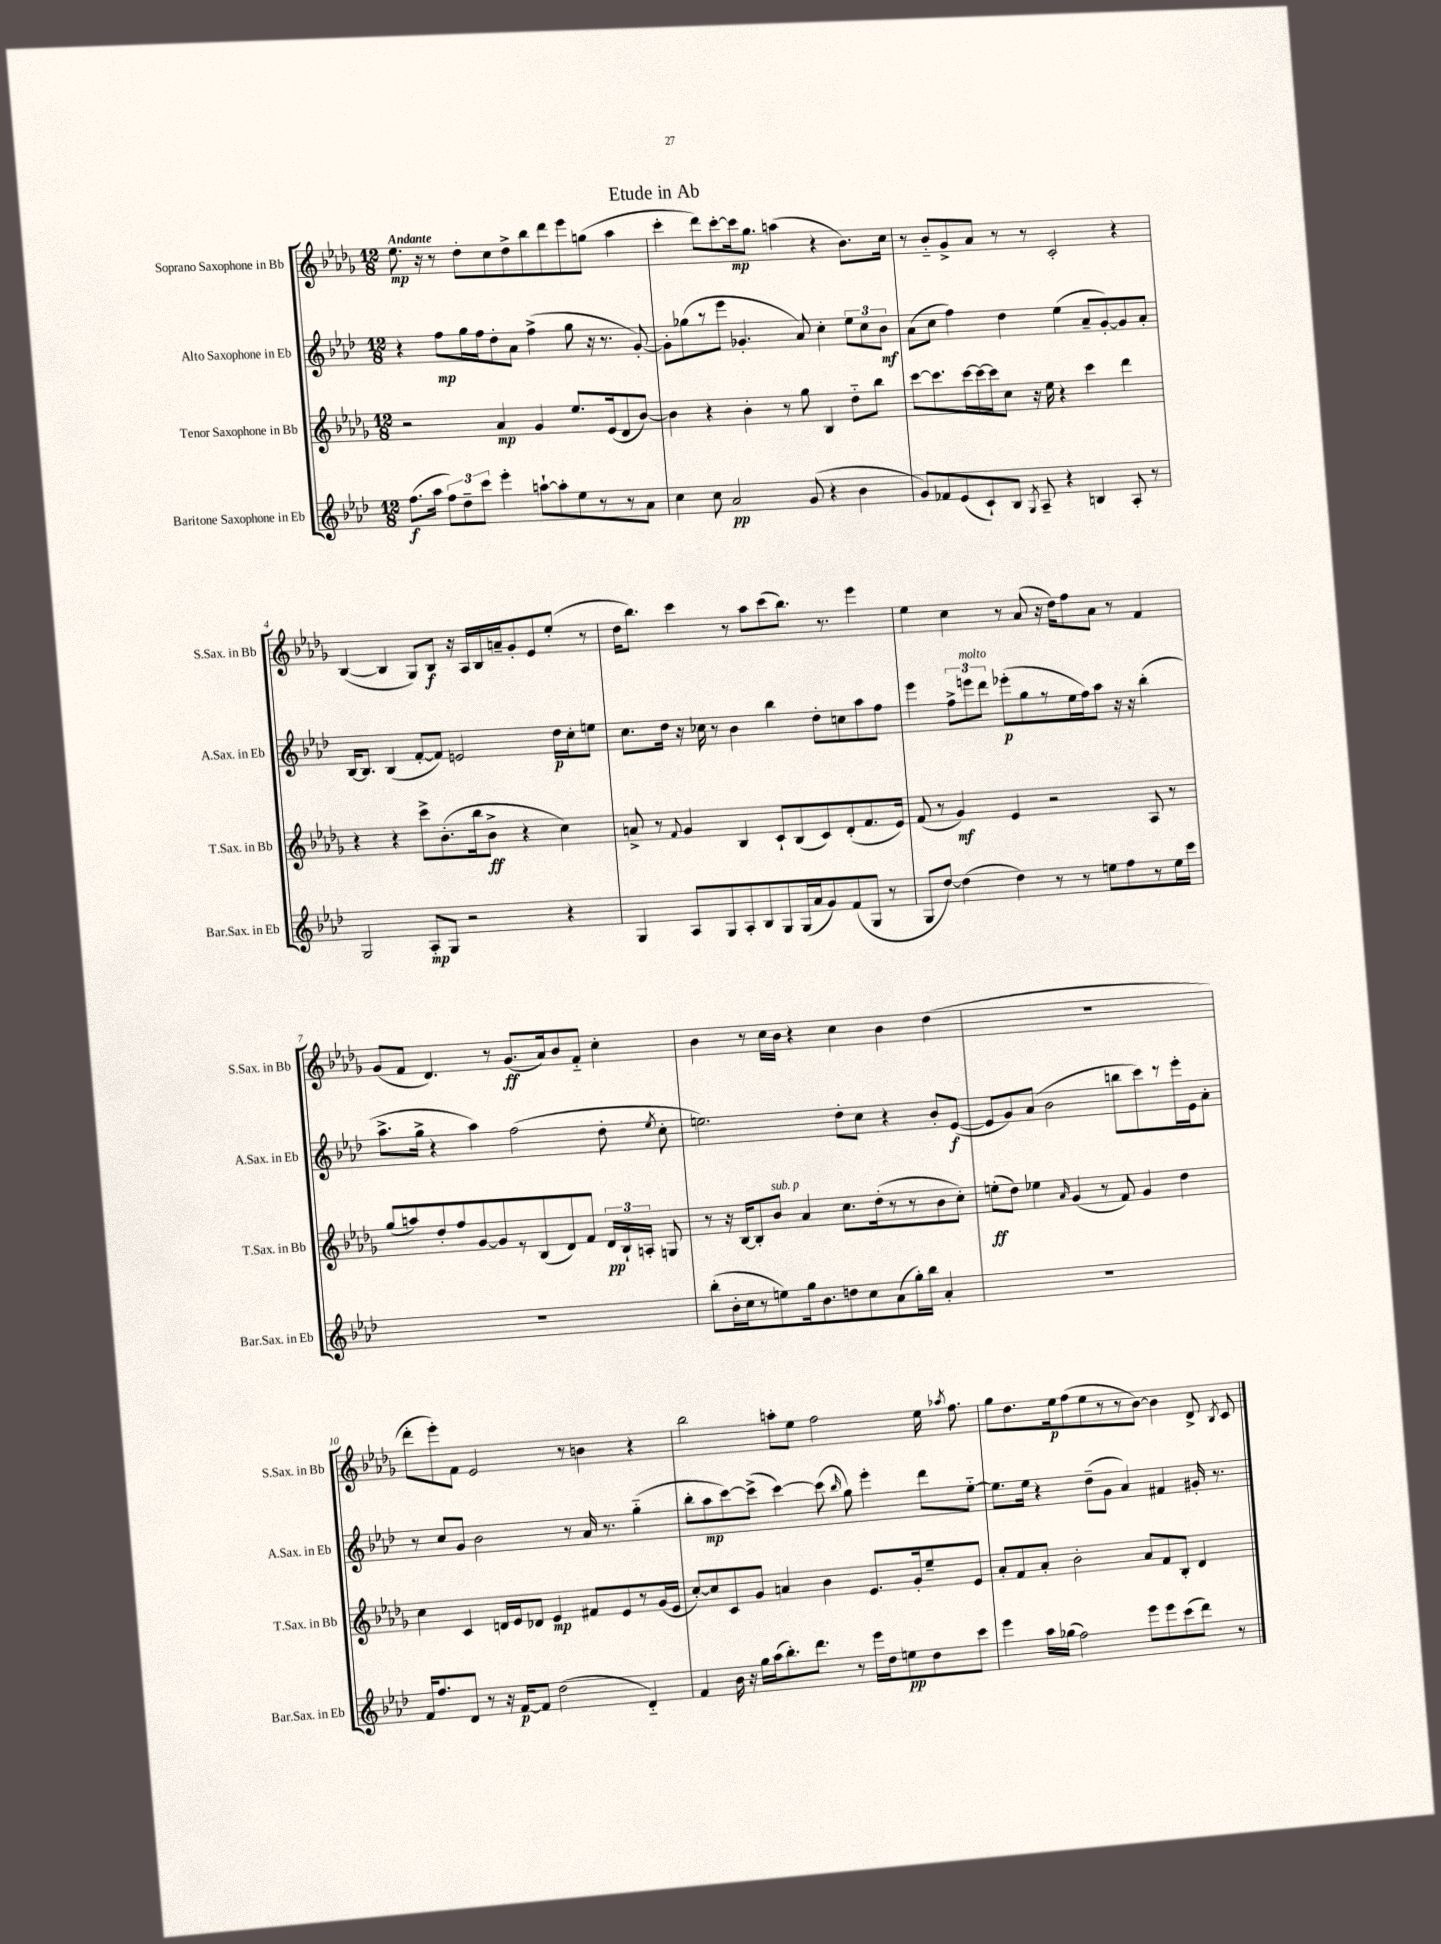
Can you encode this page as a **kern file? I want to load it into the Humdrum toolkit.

**kern	**kern	**kern	**kern
*staff4	*staff3	*staff2	*staff1
*clefG2	*clefG2	*clefG2	*clefG2
*k[b-e-a-d-]	*k[b-e-a-d-g-]	*k[b-e-a-d-]	*k[b-e-a-d-g-]
*M12/8	*M12/8	*M12/8	*M12/8
(8.ff\L	2r	4r	8.ee-\
16aa-\Jk	.	.	16r
12ff\L)	.	8ff\L	8r
12dd-~\	.	.	.
.	.	16gg\L	8dd-'\L
12ccc\J	.	.	.
.	.	16ff\J	.
4eee-'\	4a-/	8dd-'\	8cc\
.	.	8a-\J	8dd-^\
[8aa`\L	4g-/	(4ff^\	8bb-\
8aa'\]	.	.	8ddd-\
8ee-\	8.ee-/L	8gg\	8eee-\
8r	.	16r	(8gg\J
.	(16e-/k	8.r	.
8r	8d-/	.	4aa-\
8a-\J	[8b-/J)	[8g'/)	.
=	=	=	=
4cc\	4b-\]	8g'\]L	4ccc'\
.	.	(8gg-\	.
8cc\	4r	8r	8ddd-\L)
2a-/	.	8eee-\J	[8ccc'\
.	4b-'\	4.g-'/	16ccc\]k
.	.	.	8.gg-\J
.	8r	.	(4aa\
(8g/	8gg-\	8a-/)	.
4r	4B-/	4cc'\	4r
4b-\	8dd-'~\L	12ee-\L	8.b-\L)
.	.	12cc\	.
.	8bb-\J	.	.
.	.	12b-\J	.
.	.	.	16cc\Jk
=	=	=	=
8g/L)	[8ccc\L	(8a-\L	8r
8f-/	8.ccc\]	8cc\J	8b-'~/L
(8e-/	.	4ff\)	8g-^/
.	[16ccc\L	.	.
8c`/)	16ccc\_	.	8a-/J
.	16ccc\]J	.	.
8B-/J	8cc\J	4dd-\	8r
8qG/	.	.	.
8A-~/	16r	.	8r
.	16ee-\	.	.
4r	4r	(4ee-\	2c'/
4B/	4ccc\	8a-~/L	.
.	.	[8g'/)	.
8A-'/	4ddd-\	8g/]	4r
8r	.	8a-'/J	.
=	=	=	=
2G/	4r	[16B-/LK	([4B-/
.	.	8.B-/]J	.
.	4r	(4B-/	4B-/]
8A-'/L	8ccc^\L	[8f'/L	8G-/L)
8G/J	(8.b-'\	8f/]J)	8B-/J
2r	.	2e/	16r
.	16bb-\k	.	16A-/LL
.	8b-^\J	.	16B-/
.	.	.	16a~/J
.	4r	.	8g-'/
.	.	.	8e-/
4r	4cc\)	16dd-\LL	(8ee-'/J
.	.	16cc'\J	.
.	.	8ee\J	8r
=	=	=	=
4G/	8a^/	8.cc\L	16dd-\LK
.	.	.	8.bb-\J)
.	8r	.	.
.	.	16dd-\Jk	.
.	8qqf/	.	.
8A-/L	4g-/	16r	4ccc\
.	.	16cc-\	.
8G/	.	8r	.
8A-'/	4B-/	4b-\	8r
8B-/	.	.	8aa-\L
8G/	8c`/L	4bb-\	(8ccc\
(16G/L	(8B-/	.	8.bb-\J)
16a-/J	.	.	.
8g/)	8c/)	8dd-'\L	.
.	.	.	8.r
(8f/	(8d-'/	8cc\	.
8G/J	8.f/	8aa-\	4eee-\
8r	.	8ff\J	.
.	16e-/Jk)	.	.
=	=	=	=
8G/L	(8f/	4eee-\	4ee-\
[8dd-/J)	8r	.	.
(4dd-\]	4g-/)	12ff^\L	4cc\
.	.	12eee\	.
.	.	12ddd-\J	.
4dd-\)	4e-/	(8eee-'\L	8r
.	.	8gg\	(8a-/
8r	2r	8r	16r
.	.	.	16dd-\LK)
8r	.	16ee-\L	8ff\
.	.	16ff\J)	.
8ee\L	.	8aa-\J	8a-\J
8ff\	.	16r	8r
.	.	16r	.
8r	8A-/	(4bb-'\	4f/
16ee\L	8r	.	.
16ccc\JJ	.	.	.
=	=	=	=
1.r	(8gg-/L	8.aa-^\L	(8g-/L
.	8aa/)	.	8f/J
.	.	16gg^\Jk	.
.	8dd-'/	4r	4.d-/)
.	8ff/	.	.
.	[8g-/	4aa-\)	.
.	8g-/]	.	8r
.	8r	(2ff\	(8.g-/L
.	(8B-/	.	.
.	.	.	16a-/k)
.	8d-/)	.	8b-/
.	8f/J	.	8f'~/J
.	24d-/LL	8dd-'\	4cc'\
.	24B-`/	.	.
.	24A'/JJ	.	.
.	.	8qee-/	.
.	8G/	8cc'\	.
=	=	=	=
(8bb-'\L	8r	2.ee\)	4b-\
16b-'\L	16r	.	.
16cc\J	[16B-/LK	.	.
8r	8B-'/]	.	8r
8ee\)	8b-/J	.	16cc\LL
.	.	.	16b-\JJ
16gg\k	4a-/	.	4r
8.b-\	.	.	.
8dd\	8.cc\L	8dd-'\L	4cc\
8cc\	.	8cc\J	.
.	(16dd-'\k	.	.
(8a-\	8r	4r	4b-\
16gg'\L)	8r	.	.
16bb-\JJ	.	.	.
4a-'/	8b-\	8b-'/L	(4dd-\
.	8cc'\J)	([8e-/J	.
=	=	=	=
1.r	(8ee'\L	8e-/]L	1.r
.	8dd-\J)	8g/)	.
.	4ee-\	(8a-/J	.
.	.	2b-\	.
.	16qqa-/	.	.
.	(4g-/	.	.
.	8r	.	.
.	8f/)	8bb\L	.
.	4g-/	8ccc\)	.
.	.	8r	.
.	4dd-\	16eee-'\L	.
.	.	16e-\J	.
.	.	8a-'\J	.
=	=	=	=
16f/LK	4cc\	8r	8ddd-'\L
8.ff/	.	.	.
.	.	8cc/L	8eee-'\)
8d-/J	4c/	8g/J	8f\J
8r	.	2b-\	2e-/
16r	16d/LL	.	.
[16f/LK	16e-/J	.	.
8f/]J	8d-/J	.	.
(2dd-\	4e-/	.	.
.	.	8r	8r
.	8f#/L	16a-/	4b\
.	.	8.r	.
.	8e-/	.	.
4d-'~/)	8r	(4gg'~\	4r
.	(16g-/L	.	.
.	16e-/JJ	.	.
=	=	=	=
4f/	[8cc'/L)	8bb-'\L	2bb-\
.	8cc/]	8aa-\	.
16b-\	8c/	[8ccc\)	.
16r	.	.	.
16gg\LL	8g-/J	(8ccc^\]J	.
(16aa-\J	.	.	.
8.bb-'\)	4a/	[4ccc\)	8aa'\L
.	.	.	8ee-\J
8.ddd-\J	.	.	.
.	4b-\	(8ccc\]	2ff\
.	.	16qqbb-/	.
8r	.	8gg\)	.
16eee-\LL	8.e-/L	4eee-'\	.
16dd-\J	.	.	.
8ee\	.	.	.
.	16g-'/k	.	.
8dd-\	8ee-~/	8ddd-\L	16ee-\
.	.	.	8qaa-/
.	.	.	8.ff\
8ccc\J	8e-/J	[8ee-'~\J	.
=	=	=	=
4eee-\	8a-'/L	8.ee-\]L	8gg-\L
.	8f/	.	8.dd-\
.	.	16ee-\Jk	.
16aa-\LL	8a-'/J	4r	.
(16gg-\JJ	.	.	16ee-\k
2ff\)	2b-'\	.	(8ff\
.	.	(8dd-~\L	8ee-\
.	.	8g\J	8r
.	.	4a-/)	8r
8eee-\L	8a-/L	.	[8b-\J)
8eee-\	8f/	4f#/	4b-\]
(8ccc\	8B-'/J	.	.
8ddd-\J)	4d-/	16g#'/	8d-^/
.	.	8.r	.
.	.	.	8qB-/
8r	.	.	8c/
==	==	==	==
*-	*-	*-	*-
